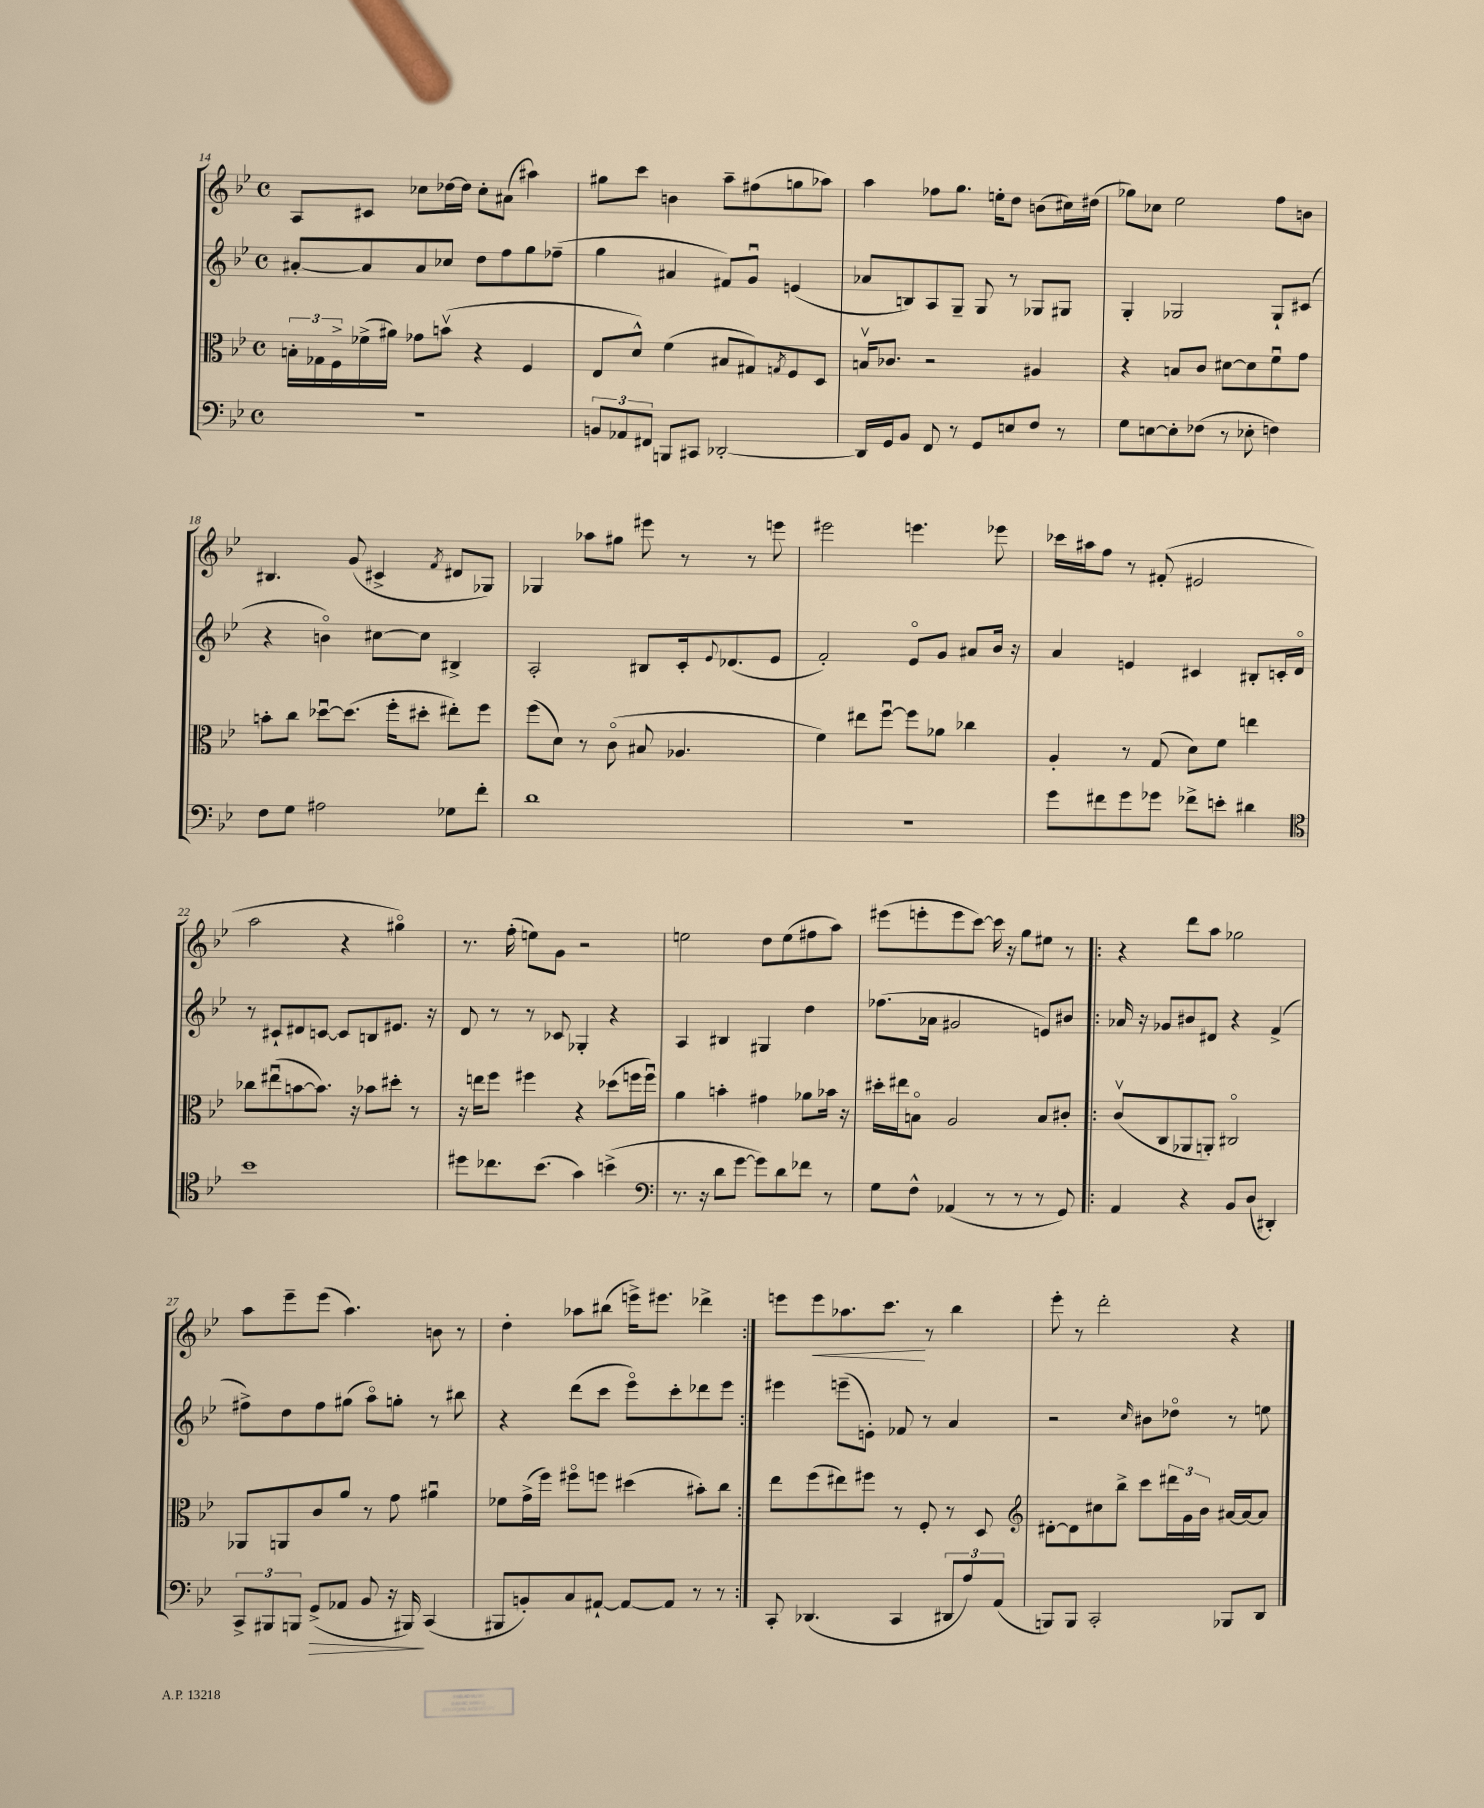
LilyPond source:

<<
\new StaffGroup <<
\new Staff = "s0" {
    \clef treble \key bes \major \defaultTimeSignature \time 4/4
    a8 cis'8 ces''8 des''16~ des''16 ces''8-. ais'8( ais''4) |
    gis''8 c'''8 b'4 a''8-- fis''8( g''8 aes''8) |
    a''4 fes''8 g''8. e''16-. d''8 b'8( cis''16) dis''16( |
    ges''8) ces''8 ees''2 f''8 b'8 |
    bis4. g'8( cis'4-> \acciaccatura { f'8 } dis'8 ges8) |
    ges4 aes''8 gis''8 eis'''8 r8 r8 e'''8 |
    eis'''2 e'''4. ees'''8 |
    ces'''16 ais''16 f''8 r8 fis'8-.( eis'2 |
    a''2 r4 gis''4\flageolet) |
    r8. f''16-.( e''8) g'8 r2 |
    e''2 d''8 e''8( fis''8 a''8) |
    eis'''8( e'''8-. e'''8 c'''8~) c'''16 r16 g''8 eis''8 r8 |
    \repeat volta 2 { r4 d'''8 a''8 ges''2 |
    a''8 ees'''8-- ees'''8( a''4.) b'8 r8 |
    d''4-. aes''8 bis''8( e'''16->) eis'''8. des'''4-> | }
    e'''8 e'''8\< aes''8. c'''8.\! r8 bes''4 |
    ees'''8-. r8 d'''2-. r4 \bar "|." |
}
\new Staff = "s1" {
    \clef treble \key bes \major \defaultTimeSignature \time 4/4
    ais'8~-. ais'8 ais'8 ces''8 d''8 f''8 g''8 fes''8--( |
    g''4 ais'4 fis'8) g'8\downbow e'4( |
    aes'8 b8) a8 g8-- g8 r8 ges8 gis8 |
    g4-. ges2 ges8-! cis'8( |
    r4 b'4\flageolet) cis''8~ cis''8 bis4-> |
    a2-. bis8 c'16-. \appoggiatura { ees'8 } des'8.( ees'8 |
    f'2-.) ees'8\flageolet g'8 ais'8 bes'16 r16 |
    a'4 e'4 cis'4 bis8-. c'16-. d'16\flageolet |
    r8 cis'8-! dis'8 c'8~ c'8 b8 eis'8. r16 |
    d'8 r8 r8 ces'8 ges4-. r4 |
    a4 bis4 gis4 d''4 |
    fes''8.( aes'16 gis'2 e'8) bis'8 |
    \repeat volta 2 { aes'16 r16 ges'8 bis'8 dis'8 r4 f'4->( |
    fis''8->) d''8 fis''8 gis''8( a''8\flageolet) g''8-. r8 bis''8 |
    r4 d'''8( c'''8 ees'''8\flageolet) c'''8-. des'''8 ees'''8 | }
    eis'''4 e'''8--( e'8-.) fes'8 r8 a'4 |
    r2 \grace { c''16 } bis'8 des''8\flageolet r8 e''8 \bar "|." |
}
\new Staff = "s2" {
    \clef alto \key bes \major \defaultTimeSignature \time 4/4
    \tuplet 3/2 { b16-. ges16 f16-> } fes'16->( ais'16) ges'8 b'8\upbow( r4 f4 |
    ees8 d'8-^) f'4( bis8 gis8) \acciaccatura { g8 } f8 d8 |
    b16\upbow ces'8. r2 ais4 |
    r4 b8 c'8 dis'8~ dis'8 f'8\downbow g'8 |
    b'8-. c''8 des''8~\downbow des''8.( f''16-. dis''8-. eis''8-.) f''8 |
    f''8( d'8) r8 c'8\flageolet( bis8 aes4. |
    f'4) eis''8 f''8~\downbow f''8 aes'8 ces''4 |
    a4-. r8 g8( d'8) f'8 e''4 |
    ces''8 eis''8\downbow( b'8~ b'8.) r16 bes'8 dis''8-. r8 |
    r16 e''16 f''8 fis''4 r4 des''8( f''16 f''16\downbow) |
    a'4 b'4-. gis'4 aes'8 bes'16 r16 |
    dis''16-. eis''16 b8\flageolet a2 b8 cis'8-. |
    \repeat volta 2 { c'8\upbow( c8 aes,8 a,8-.) cis2\flageolet |
    aes,8 a,8 c'8 a'8 r8 g'8 ais'4\downbow |
    fes'8 g'16->( f''16) fis''8\flageolet f''8 dis''4( bis'8-.) c''8 | }
    ees''8 f''8( eis''8) fis''8 r8 f8-. r8 d8 |
    \clef treble dis'8~-. dis'8 cis''8 bes''8-> c'''8 \tuplet 3/2 { dis'''16 g'16 bes'16 } ais'16~ ais'16~ ais'8 \bar "|." |
}
\new Staff = "s3" {
    \clef bass \key bes \major \defaultTimeSignature \time 4/4
    R1 |
    \tuplet 3/2 { b,8 aes,8 fis,8 } b,,8 cis,8 des,2~-. |
    des,16 g,16 bes,8 f,8 r8 g,8 e8 f8 r8 |
    g8 e8~ e8-. fes8( r8 ees8-. f4) |
    f8 g8 ais2 ges8 f'8-. |
    d'1 |
    R1 |
    g'8 fis'8 g'8 ges'8 fes'8-> e'8-. dis'4 |
    \clef tenor bes'1 |
    dis''8 ces''8. bes'8.( g'4) b'4->( |
    \clef bass r8. r16 d'8 g'8~ g'8) d'8 fes'8 r8 |
    g8 f8-^ aes,4( r8 r8 r8 g,8) |
    \repeat volta 2 { a,4 r4 bes,8 d8( dis,4-.) |
    \tuplet 3/2 { c,8-> bis,,8 b,,8 } g,8->\>( aes,8 bes,8 r16 bis,,16\!) c,4( |
    bis,,8 b,8-.) c8 ais,8~-! ais,8~ ais,8 r8 r8 | }
    c,8-. des,4.( c,4 \tuplet 3/2 { dis,8 a8) a,8( } |
    b,,8) b,,8 c,2-. bes,,8 d,8 \bar "|." |
}
>>
>>
\layout { \context { \Score currentBarNumber = #14 } }
